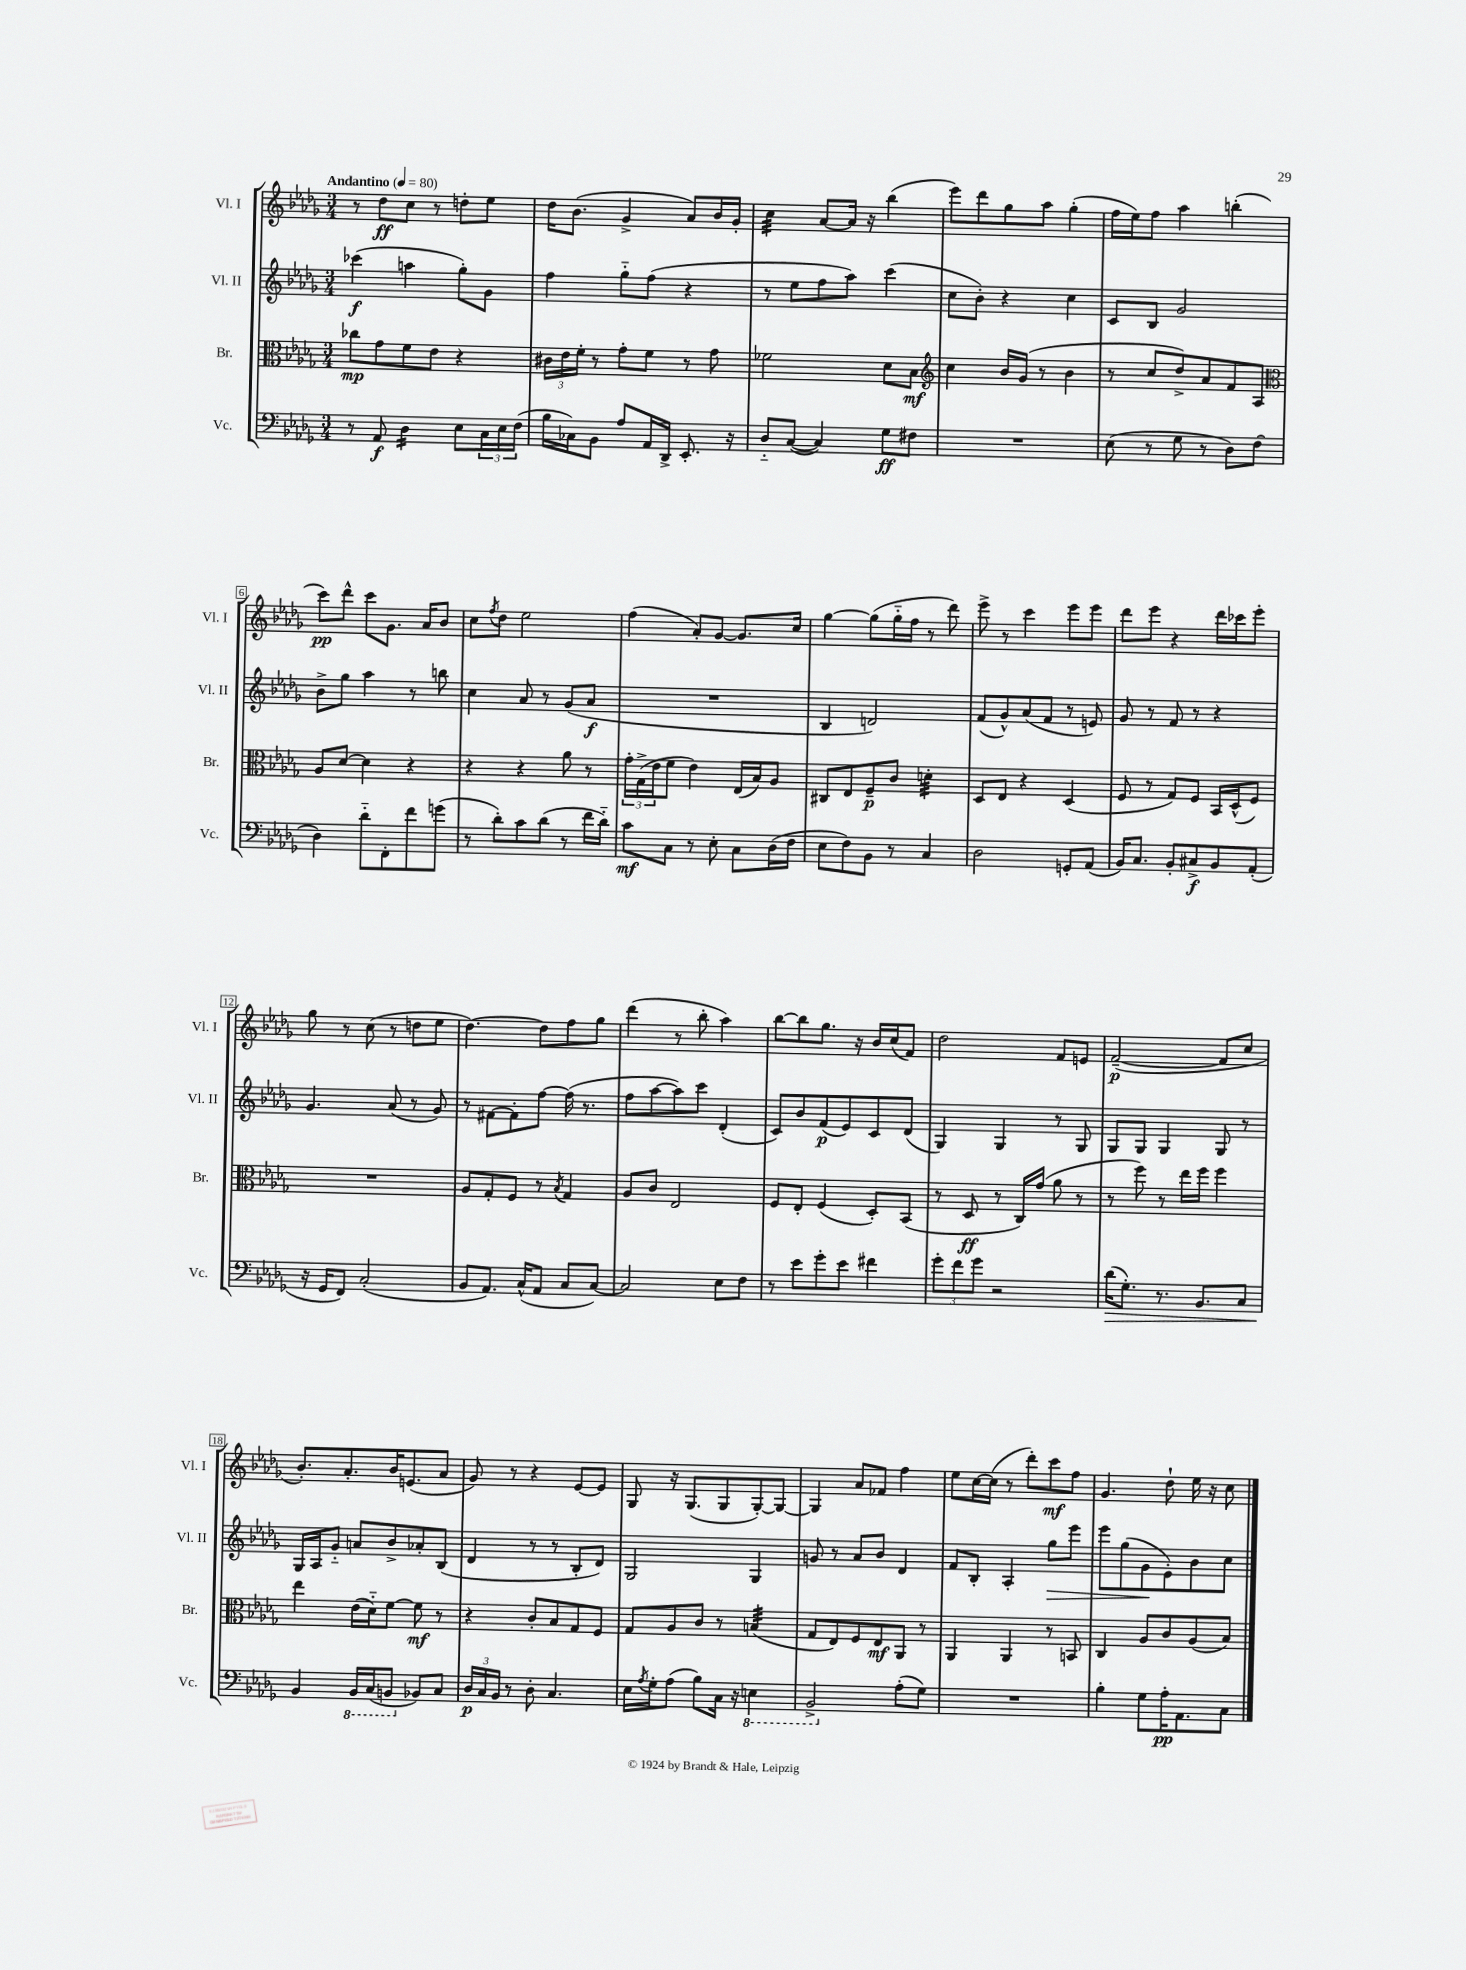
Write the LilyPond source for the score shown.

<<
\new StaffGroup <<
\new Staff = "s0" \with { instrumentName = "Vl. I" shortInstrumentName = "Vl. I" } {
    \clef treble \key des \major \numericTimeSignature \time 3/4 \tempo "Andantino" 4 = 80
    r8 des''8\ff c''8 r8 d''8-. ees''8 |
    des''16 bes'8.( ges'4-> aes'8) bes'16 ges'16-. |
    c''4:32 aes'8~ aes'16 r16 bes''4( |
    ees'''8) des'''8 ges''8 aes''8 ges''4-.( |
    f''16 ees''16) f''8 aes''4 b''4-.( |
    c'''8\pp) des'''8-^ c'''8 ges'8. aes'16 bes'8 |
    c''8 \acciaccatura { f''8 } des''8 ees''2 |
    f''4( aes'8-.) ges'8~ ges'8. c''16 |
    ges''4~ ges''8( ges''16-_ f''16 r8 des'''8) |
    ees'''8-> r8 c'''4 ees'''8 ees'''8 |
    des'''8 ees'''8 r4 des'''16 ces'''16 ees'''8-. |
    ges''8 r8 c''8( r8 d''8 ees''8 |
    des''4.~) des''8 f''8 ges''8 |
    des'''4( r8 bes''8-. aes''4) |
    bes''8~ bes''8 ges''8. r16 bes'16 c''16( f'8) |
    des''2 f'8 e'8 |
    f'2~--\p( f'8 c''8 |
    bes'8.-.) aes'8.-. bes'16 e'8.( aes'8 |
    ges'8) r8 r4 ees'8~ ees'8 |
    ges8 r16 ges8.( ges8 ges8~-.) ges8~ |
    ges4 aes'8 fes'8 f''4 |
    ees''8 c''16~ c''16( r8 des'''8-.) c'''8\mf f''8 |
    ges'4. des''8-! ees''16 r16 c''8 \bar "|." |
}
\new Staff = "s1" \with { instrumentName = "Vl. II" shortInstrumentName = "Vl. II" } {
    \clef treble \key des \major \numericTimeSignature \time 3/4
    ces'''4\f( a''4 ges''8-.) ges'8 |
    f''4 ges''8-_ f''8( r4 |
    r8 ees''8 f''8 aes''8) c'''4( |
    c''8 bes'8-.) r4 c''4 |
    c'8 bes8 ges'2 |
    bes'8-> ges''8 aes''4 r8 b''8 |
    c''4 aes'8 r8 ges'8( aes'8\f |
    R2. |
    bes4 d'2) |
    f'8( ges'8-^) aes'8( f'8 r8 e'8) |
    ges'8 r8 f'8 r8 r4 |
    ges'4. aes'8( r8 ges'8) |
    r8 fis'8~ fis'8-. f''8~ f''16( r8. |
    f''8 aes''8~ aes''8) c'''8 des'4-.( |
    c'8) bes'8 f'8\p( ees'8) c'8 des'8( |
    ges4) ges4 r8 ges8 |
    ges8 ges8 ges4 ges8 r8 |
    ges16 aes16 ges'8-_ a'8 bes'8-> aes'8-. bes8( |
    des'4 r8 r8 bes8-. des'8) |
    ges2 ges4 |
    g'8 r8 aes'8 bes'8 des'4 |
    f'8 bes8-. aes4-. ges''8\> ees'''8 |
    ees'''8 ges''8( ges'8\! ees'8-.) bes'8 c''8 \bar "|." |
}
\new Staff = "s2" \with { instrumentName = "Br." shortInstrumentName = "Br." } {
    \clef alto \key des \major \numericTimeSignature \time 3/4
    ces''8\mp ges'8 f'8 ees'8 r4 |
    \tuplet 3/2 { cis'16 ees'16 f'16-. } r8 ges'8-. f'8 r8 ges'8 |
    fes'2 des'8 bes8\mf |
    \clef treble c''4 bes'16 ges'16( r8 bes'4 |
    r8 c''8 des''8->) aes'8 f'8 aes8 |
    \clef alto aes8 des'8~ des'4 r4 |
    r4 r4 aes'8 r8 |
    \tuplet 3/2 { ges'16-. ges16->( ees'16 } f'8 ees'4) ees16( bes16) aes8 |
    cis8 ees8 f8--\p c'8 d'4:32-. |
    des8 ees8 r4 des4( |
    f8 r8 ges8) f8 bes,16 des16-^( f8) |
    R2. |
    aes8 ges8-. f8 r8 \acciaccatura { bes8 } ges4 |
    aes8 c'8 ees2 |
    f8 ees8-. f4( des8-.) bes,8( |
    r8 des8\ff r8 c16) ges'16( aes'8 r8 |
    r8 f''8) r8 ees''16 f''16 f''4 |
    ees''4 ees'16( des'16-_) f'8~ f'8\mf r8 |
    r4 c'8-. bes8 ges8 f8 |
    ges8 aes8 c'8 r8 b4:32( |
    ges8 ees8) f8 ees8\mf aes,8 r8 |
    aes,4 aes,4 r8 b,8 |
    c4 aes8 c'8 aes8( bes8) \bar "|." |
}
\new Staff = "s3" \with { instrumentName = "Vc." shortInstrumentName = "Vc." } {
    \clef bass \key des \major \numericTimeSignature \time 3/4
    r8 aes,8\f des4:16 ees8 \tuplet 3/2 { c16 ees16 f16( } |
    bes16 ces16) bes,8 aes8 aes,16 des,16-> ees,8.-. r16 |
    des8-_ c8~( c4) ges8\ff fis8 |
    R2. |
    ees8( r8 ges8 r8 des8) f8( |
    des4) des'8-_ f,8-. f'8 g'8( |
    r8 des'8-.) c'8 des'8( r8 f'16 des'16-_) |
    c'8\mf c8 r8 ees8-. c8 des16( f16 |
    ees8 f8) bes,8 r8 c4 |
    des2 g,8-. aes,8( |
    bes,16) c8. bes,8-. cis8->\f bes,8 aes,8-.( |
    r16 ges,16 f,8) c2-.( |
    bes,8 aes,8.) c16-^( aes,8 c8 c8~) |
    c2 ees8 f8 |
    r8 ees'8 ges'8-. ees'8 fis'4 |
    \tuplet 3/2 { ges'8-. f'8 ges'8 } r2 |
    des'16\>( ges8.-.) r8. bes,8. c8 |
    bes,4\! \ottava #-1 bes,,16 c,16( b,,8 \ottava #0 bes,!8) c8 |
    \tuplet 3/2 { des16\p c16 bes,16 } r8 des8-. c4. |
    ees16 \acciaccatura { aes8 } ges16-. aes8( bes8) c16 r16 \ottava #-1 e,4 |
    bes,,2-> \ottava #0 aes8-.( ges8) |
    R2. |
    bes4-. ges8 aes16-.\pp aes,8. c8 \bar "|." |
}
>>
>>
\layout { \context { \Score \override BarNumber.stencil = #(make-stencil-boxer 0.1 0.3 ly:text-interface::print) } }
